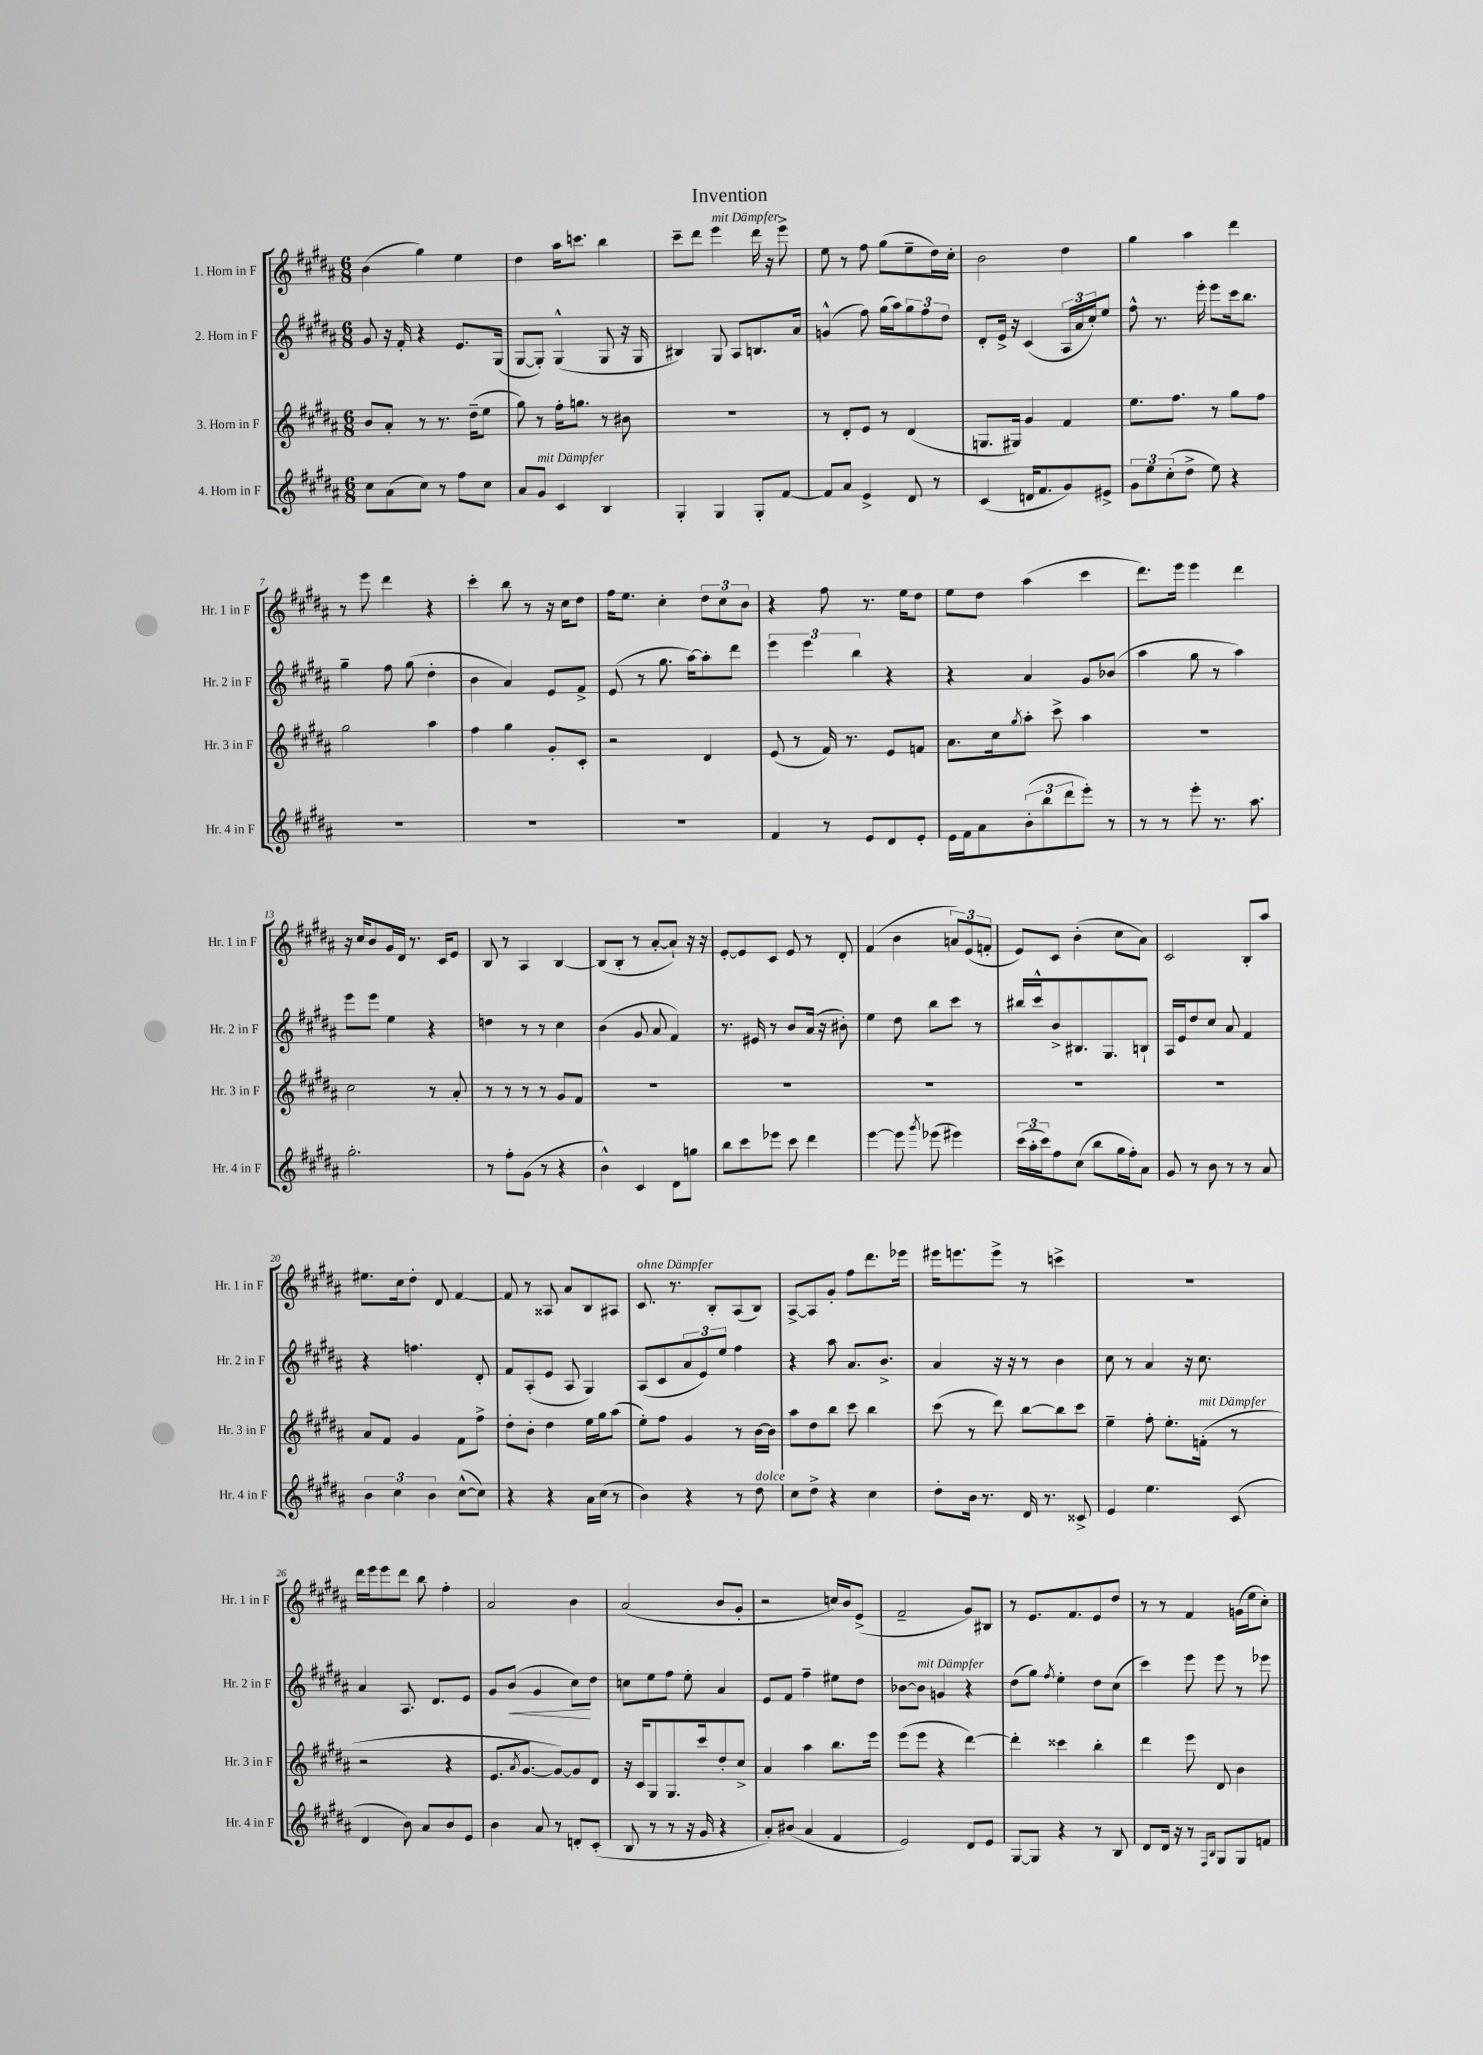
\header { title = "Invention" }
<<
\new StaffGroup <<
\new Staff = "s0" \with { instrumentName = "1. Horn in F" shortInstrumentName = "Hr. 1 in F" } {
    \clef treble \key b \major \numericTimeSignature \time 6/8
    b'4( gis''4) e''4 |
    dis''4 ais''16 c'''8. b''4 |
    cis'''8-- dis'''8 e'''4^\markup { \italic "mit Dämpfer" } dis'''16 r16 e'''8-> |
    e''8 r8 fis''8 gis''8( e''8-- dis''16) cis''16-. |
    b'2 dis''4 |
    gis''4 ais''4 dis'''4 |
    r8 e'''8 dis'''4 r4 |
    cis'''4-. b''8 r8 r16 cis''16 dis''8 |
    fis''16 e''8. cis''4-. \tuplet 3/2 { dis''8 cis''8 b'8 } |
    r4 fis''8 r8. e''16 dis''8 |
    e''8 dis''8 ais''4( cis'''4 |
    dis'''8.) e'''16 e'''4 dis'''4 |
    r16 cis''16 b'8 gis'16 dis'16 r8. cis'16 e'8 |
    b8 r8 ais4 b4~ |
    b8( b8-. r8 ais'8~-. ais'8-!) r16 r16 |
    e'8~-. e'8 cis'8 e'8 r8 dis'8-. |
    fis'4( b'4 \tuplet 3/2 { a'8) e'8( f'8-. } |
    e'8) cis'8 b'4-.( cis''8 ais'8) |
    cis'2 b8-. ais''8 |
    eis''8. cis''16 dis''8-. dis'8 fis'4~ |
    fis'8 r8 aisis8 ais'8 b8 ais8 |
    cis'8.^\markup { \italic "ohne Dämpfer" } r8. b8-. ais8( b8) |
    ais8~-> ais8 gis'8-. fis''8 dis'''8. ees'''16 |
    eis'''16 e'''8. e'''8-> r8 c'''4-> |
    R2. |
    dis'''16 e'''16 e'''8 dis'''8 b''8 fis''4-. |
    ais'2 b'4 |
    ais'2( b'8 gis'8-. |
    r2 c''16) b'16 e'8->( |
    fis'2-- gis'8) bis8 |
    r8 e'8. fis'8. e'8 dis''8 |
    r8 r8 fis'4 g'16( e''16 cis''8-.) \bar "|." |
}
\new Staff = "s1" \with { instrumentName = "2. Horn in F" shortInstrumentName = "Hr. 2 in F" } {
    \clef treble \key b \major \numericTimeSignature \time 6/8
    gis'8 r16 fis'16-. r4 e'8. gis16( |
    gis8~ gis8-.) gis4-^( gis8 r16 gis16 |
    bis4) gis8 ais8 b8. ais'16 |
    g'4-^( fis''8) gis''16( ais''16) \tuplet 3/2 { gis''8 fis''8 dis''8 } |
    dis'8-. e'16-> r16 cis'4( \tuplet 3/2 { ais16 ais'16 cis''16-.) } e''8 |
    fis''8-^ r8. e'''16-. e'''8 cis'''16 b''8. |
    gis''4-- fis''8 gis''8( dis''4-. |
    b'4 ais'4) e'8 fis'8-> |
    e'8( r8 gis''8. ais''16~) ais''8-. dis'''8 |
    \tuplet 3/2 { e'''4 e'''4 b''4 } r4 |
    r4 ais'4 gis'8 bes'8( |
    ais''4 gis''8 r8 ais''4) |
    e'''8 e'''8 e''4 r4 |
    d''4 r8 r8 cis''4 |
    b'4( gis'8 ais'8 fis'4) |
    r8. eis'16 r8 b'8 ais'16( r16 bis'8-.) |
    e''4 dis''8 b''8 cis'''8 r8 |
    bis''16 cis'''16-^ b'8-> bis8. gis8. b8-! |
    ais16 e'16 dis''8 cis''8 ais'8 fis'4 |
    r4 f''4. dis'8-. |
    fis'8 ais8-.( e'8 ais8 gis4) |
    ais8( cis'8 \tuplet 3/2 { ais'8 e'8) e''8 } fis''4 |
    r4 ais''8 ais'8. b'8.-> |
    ais'4 r16 r16 r8 b'4 |
    cis''8 r8 ais'4 r16 cis''8. |
    ais'4 ais8. dis'8. e'8 |
    gis'8 b'8\<( gis'4 cis''8\!) dis''8 |
    c''8 e''8 fis''8 e''8-. ais'4 |
    e'8 fis'8 fis''4-- eis''8 dis''8 |
    bes'8~ bes'8^\markup { \italic "mit Dämpfer" } g'4 r4 |
    dis''8( gis''8) \acciaccatura { fis''8 } e''4-. dis''8 cis''8( |
    cis'''4) e'''8 e'''8 r8 ees'''8 \bar "|." |
}
\new Staff = "s2" \with { instrumentName = "3. Horn in F" shortInstrumentName = "Hr. 3 in F" } {
    \clef treble \key b \major \numericTimeSignature \time 6/8
    b'8 ais'8-. r8 r8. dis''16--( e''8 |
    gis''8) r8 fis''16-. g''8. r8 bis'8 |
    R2. |
    r8 dis'8-. e'8 r8 dis'4( |
    g8. gis16) gis'4 fis'4 |
    e''8. fis''8. r8 gis''8 fis''8 |
    gis''2 ais''4 |
    fis''4 gis''4 gis'8-. cis'8-. |
    r2 dis'4 |
    e'8( r8 fis'16) r8. e'8 f'8 |
    ais'8. cis''16 \acciaccatura { gis''8 } ais''8-. cis'''8-> ais''4 |
    R2. |
    cis''2 r8 ais'8-. |
    r8 r8 r8 r8 gis'8 fis'8 |
    R2. |
    R2. |
    R2. |
    R2. |
    R2. |
    ais'8 fis'8 gis'4 fis'8 fis''8-> |
    dis''8-. b'8-. dis''4 e''16 gis''16 ais''8( |
    e''8-.) fis''8 gis'4 r8 b'16~ b'16 |
    ais''8 dis''8 b''8 cis'''8 b''4 |
    cis'''8( r8 dis'''8) b''8~ b''8 cis'''8 |
    e''4-- fis''8-. e''8.-. f'16-.^\markup { \italic "mit Dämpfer" }( r8 |
    r2 r4 |
    e'8. \acciaccatura { ais'8 } gis'8.~ gis'8~) gis'8 dis'8 |
    r16 cis'16 gis8 gis8. cis'''16 dis''8-. cis''8-> |
    ais'4 ais''4 b''8. e'''16 |
    e'''8( e'''8 r4 dis'''4~) |
    dis'''4-. cisis'''4 b''4-. |
    dis'''4 e'''8 dis'8 b'4 \bar "|." |
}
\new Staff = "s3" \with { instrumentName = "4. Horn in F" shortInstrumentName = "Hr. 4 in F" } {
    \clef treble \key b \major \numericTimeSignature \time 6/8
    cis''8 ais'8( cis''8) r8 fis''8 cis''8 |
    ais'8 gis'8^\markup { \italic "mit Dämpfer" } cis'4 b4 |
    gis4-. gis4 gis8-. fis'8~ |
    fis'8 ais'8 e'4-> dis'8 r8 |
    cis'4( d'16 fis'8. gis'8) eis'8-> |
    \tuplet 3/2 { gis'8 e''8 cis''8-.( } dis''8-> e''8) r4 |
    R2. |
    R2. |
    R2. |
    fis'4 r8 e'8 dis'8 e'8-. |
    e'16 fis'16 ais'8 \tuplet 3/2 { b'8-.( b''8 dis'''8 } e'''8-.) r8 |
    r8 r8 e'''8-. r8. ais''8. |
    gis''2.-. |
    r8 fis''8-. gis'8( r8 r4 |
    b'4-^) cis'4 dis'8 g''8 |
    b''8 cis'''8 ees'''8 cis'''8 dis'''4 |
    e'''4~ e'''8 \acciaccatura { gis'''8 } ees'''8( eis'''4) |
    \tuplet 3/2 { cis'''16( ais''16-. cis'''16) } fis''8 cis''8( b''8 gis''16 fis''16-.) ais'8 |
    gis'8 r8 b'8 r8 r8 ais'8 |
    \tuplet 3/2 { b'4 cis''4 b'4 } cis''8~-^( cis''8) |
    r4 r4 ais'16 cis''16( r8 |
    b'4) r4 r8 dis''8^\markup { \italic "dolce" } |
    cis''8 dis''8-> r4 cis''4 |
    dis''8-. b'16 r8. dis'16 r8. cisis'8-> |
    e'4 e''4. cis'8( |
    dis'4 b'8) ais'8 b'8 e'8 |
    b'4 ais'8 r8 d'8-. cis'8-.( |
    b8 r8 r8 r16 gis'16 r4 |
    ais'8-.) bis'8( ais'4 fis'4 |
    e'2) dis'8 e'8 |
    gis8~ gis8 r4 r8 b8 |
    dis'8 dis'16 r16 r8 \grace { fis16 b16 } gis8 gis8 f'8 \bar "|." |
}
>>
>>
